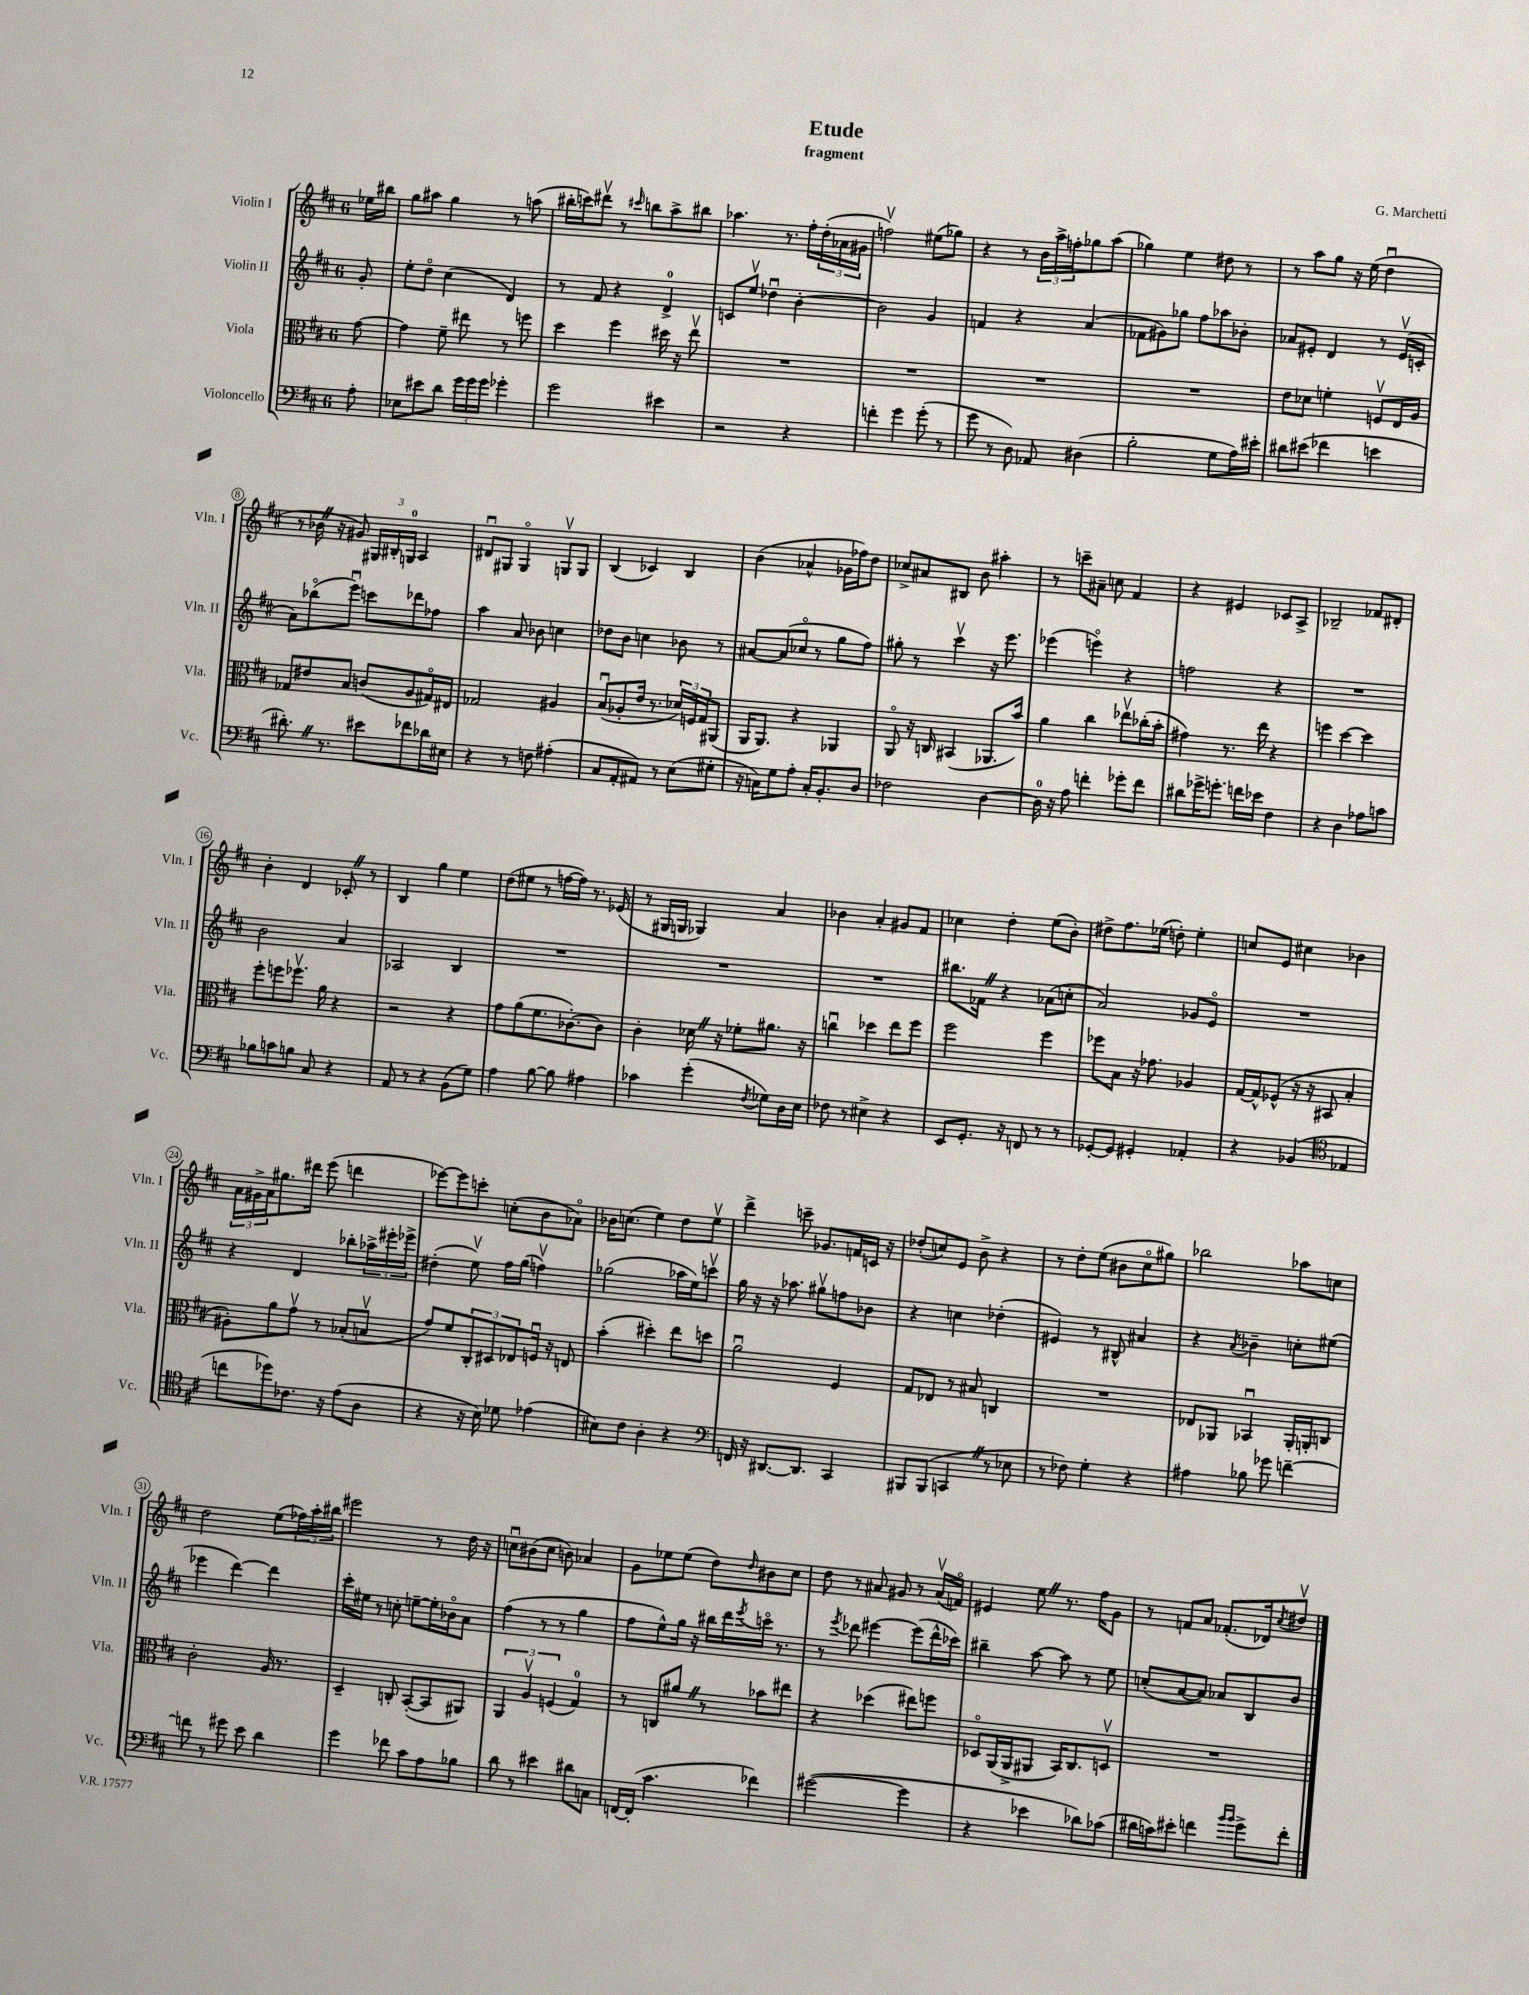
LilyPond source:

\header { title = "Etude" composer = "G. Marchetti" subtitle = "fragment" }
<<
\new StaffGroup <<
\new Staff = "s0" \with { instrumentName = "Violin I" shortInstrumentName = "Vln. I" } {
    \clef treble \key d \major \once \override Staff.TimeSignature.style = #'single-digit \time 6/8 \partial 8
    ees''16 bis''16 |
    g''8 ais''8 g''4 r8 a''8( |
    bis''16-. c'''16) dis'''8\upbow r8 \grace { cis'''16 } b''8 a''8-> bis''8 |
    aes''4. r8. fis''16-. \tuplet 3/2 { d''16-.( aes'16 gis'16 } |
    f''2\upbow) eis''8( ges''8) |
    r4 r8 \tuplet 3/2 { b'16 a''16-> f''16-. } ges''8 a''8( |
    ges''4) e''4 dis''8 r8 |
    r8 a''8 g''8 r16 e''16( d''4\downbow |
    r8 bes'16 \once \override BreathingSign.text = \markup { \musicglyph "scripts.caesura.straight" } \breathe r16 gis'8) \tuplet 3/2 { gis16 bis16-. g16-0 } a4 |
    dis'8\downbow gis8 gis4\flageolet g8\upbow g8 |
    b4( ces'4) b4 |
    b'4( aes'4-^ ges'16 fes''16) d''8 |
    ces''8-> ais'8 bis8 b'8 ais''4-. |
    r8 c'''8-- ais'8-- c''8 fis'4 |
    r4 eis'4 ces'8 a8-> |
    bes2-- fes'8 dis'8-. |
    b'4-. d'4 ces'8-. \once \override BreathingSign.text = \markup { \musicglyph "scripts.caesura.straight" } \breathe r8 |
    b4 g''4 e''4 |
    d''8( eis''8 r8 f''16~ f''16) r8. ees'16( |
    r8 gis16 g16 ges4) a'4 |
    bes'4 a'4-. gis'8 fis'8 |
    ces''4 d''4-. e''8( b'8-.) |
    dis''8-> fis''8. ees''16( d''8-.) ees''4-. |
    c''8 e'8 cis''4 bes'4 |
    \tuplet 3/2 { a'16 gis'16-> a'16 } gis''8. dis'''16 e'''8( d'''4 |
    ees'''8~) ees'''8 c'''8-. c''8-.( b'8 aes'8\flageolet) |
    bes'16 c''8.( e''4) d''8 e''8\upbow |
    d'''4-> c'''8-- ges'8. f'16 c'16 r16 |
    des''8-.( c''8) e'8 b'8-> r4 |
    r8 d''8-. e''8( bis'8 cis''8\flageolet gis''8) |
    bes''2 aes''8 c''8 |
    d''2 e''8( \tuplet 3/2 { fes''16) a''16-. bis''16 } |
    eis'''2 r8 d''16 r16 |
    c''8\downbow bis'8( c''8 b'8) aes'4 |
    g'8 ees''8 ees''8( d''8) \grace { d''16 } bis'8 cis''8 |
    d''8 r8 ais'8 gis'8 r8 ais'16\upbow( f'16\flageolet) |
    eis'4 e''8 \once \override BreathingSign.text = \markup { \musicglyph "scripts.caesura.straight" } \breathe r8. fis''16 g'8 |
    r8 f'8 a'8 fes'8.-.( des'16) \acciaccatura { cis''8 } dis''8\upbow \bar "|." |
}
\new Staff = "s1" \with { instrumentName = "Violin II" shortInstrumentName = "Vln. II" } {
    \clef treble \key d \major \once \override Staff.TimeSignature.style = #'single-digit \time 6/8 \partial 8
    g'8-. |
    e''8-. d''8\flageolet cis''4( d'4) |
    r8 fis'8 r4 d'4-0-> |
    c'8 e''8\upbow des''4\downbow b'4~-. |
    b'2 g'4 |
    f'4 r4 a'4( |
    fes'8 gis'8) ges''8 fis''8 aes''8 bes'8-. |
    aes'8 eis'8-. d'4 r8 eis'16\upbow( c'16-. |
    a'8) bes''8\flageolet( e'''8\downbow) c'''8 des'''8 fes''8 |
    a''4 a'8 bes'8 c''4 |
    des''8 b'8 c''4 bes'8 r8 |
    ais'8~ ais'8( ces''8\flageolet r8 g''8 fis''8) |
    gis''8-. r8 cis'''4\upbow r16 e'''8. |
    ees'''4( e'''4\flageolet) r4 |
    f''2 r4 |
    R2. |
    b'2 a'4 |
    aes2 b4 |
    R2. |
    R2. |
    R2. |
    bis''8. fes'16 \once \override BreathingSign.text = \markup { \musicglyph "scripts.caesura.straight" } \breathe r4 aes'8( c''8-. |
    a'2) ges'8 e'8\flageolet |
    R2. |
    r4 d'4 bes''8-. \tuplet 3/2 { aes''16-> eis'''16-. ees'''16-> } |
    dis''4-.( e''8\upbow) fis''16 g''16( f''4\upbow) |
    ges''2( aes''16 e''16) c'''8\upbow |
    g''16 r16 r16 aes''8. gis''8\upbow f''8 bes'8 |
    r4 c''4 des''4-.( |
    eis'4) r8 bis8-^ ais'4 |
    r4 \acciaccatura { a'8 } bes'4-- c''8-. eis''8( |
    ees'''4 d'''4~) d'''4 |
    cis'''16-. eis''16 r8 c''8-. e''8~-- e''16-. bes'16\flageolet a'8 |
    fis''4( r8 r8 g''4 |
    fis''8 e''8-^) g''16 r16 bis''16 d'''16 \acciaccatura { e'''8 } c'''16\flageolet r8. |
    r8 \acciaccatura { e'''8 } des'''8 eis'''4~ eis'''8( des'''16-^ ces'''16) |
    bis''4-- a''8~ a''8 r8 e''8 |
    c''8-.( a'8~ a'8) aes'8 b8 b'8 \bar "|." |
}
\new Staff = "s2" \with { instrumentName = "Viola" shortInstrumentName = "Vla." } {
    \clef alto \key d \major \once \override Staff.TimeSignature.style = #'single-digit \time 6/8 \partial 8
    g'8~ |
    g'4 fis'8-- eis''8 r8 f''8 |
    d''4 fis''4 dis''16 r16 e''8\upbow |
    R2. |
    R2. |
    R2. |
    R2. |
    e'8 des'8 f'4-. f8\upbow e16 a16 |
    ges8 eis'8 b8 c'8( a8 gis16\flageolet) eis16 |
    ges2 ais4 |
    b8\downbow( aes8-. e'16 r8. \tuplet 3/2 { des'16) f16 g16 } ais,8( |
    a,16 a,8.) r4 aes,4 |
    a,8\flageolet r16 c16 bis,4( aes,8. b'16) |
    a'4 cis''4 ees''8\upbow ces''16-.( b'16-. |
    gis'4) r8. e''16 r4 |
    f''4 d''4~ d''4 |
    fis''8-. f''8 fes''8.\upbow a'16 r4 |
    r2 r4 |
    g'8 a'8( fis'8. ces'8.~-.) ces'8 |
    cis'4-. des'16 \once \override BreathingSign.text = \markup { \musicglyph "scripts.caesura.straight" } \breathe r16 fes'8-. ais'8. r16 |
    c''4\downbow des''4 e''8 fis''8 |
    fis''2 fis''4 |
    fes''8 b8 r16 ges'8. aes4 |
    g16~ g16-^ fes8-^( r16 r16 bis,8 b4-. |
    ais8-.) a'8 g'8\upbow r8 bes8-.( b8\upbow |
    g'8) fis'8 \tuplet 3/2 { cis8-. dis8 ees8 } f16\downbow r16 e8 |
    b'4-.( dis''4-.) e''8 d''8 |
    a'2\downbow fis4 |
    g8 ees8 r8 bis8 c4 |
    R2. |
    ees8 aes,8 bes,4\downbow aes,16-. a,16-. c8 |
    cis'2-. a16 r8. |
    d4-- c8-. b,8~-.( b,8 ais,8) |
    \tuplet 3/2 { a,4 a4\upbow f4( } g4-0) |
    r8 c8 ais'8 \once \override BreathingSign.text = \markup { \musicglyph "scripts.caesura.straight" } \breathe r8 bes'8 eis''8 |
    r4 des''4( eis''8) f''8 |
    des8\flageolet a,16( a,16-> ais,8 b,16) cis8. d8\upbow |
    R2. \bar "|." |
}
\new Staff = "s3" \with { instrumentName = "Violoncello" shortInstrumentName = "Vc." } {
    \clef bass \key d \major \once \override Staff.TimeSignature.style = #'single-digit \time 6/8 \partial 8
    a8-. |
    ees8 eis'8 d'8 \tuplet 3/2 { g'16 g'16 g'16 } ges'4-. |
    g'2 eis'4 |
    r2 r4 |
    f'4-. g'4 g'8-.( r8 |
    g'8 r8 d8) aes,8 dis4( |
    b2-. g8 a16) eis'16-. |
    dis'8 eis'8( fes'4 e'4 |
    dis'8.-.) \once \override BreathingSign.text = \markup { \musicglyph "scripts.caesura.straight" } \breathe r8. eis'8 fes'8 des'16 eis16 |
    r4 r8 f8 ais4-.( |
    cis8 a,8-. ais,8) r8 e8( gis8-. |
    r16 c16) g8 a8-. c16-. b,8.-. d8 |
    fes2 d4~ |
    d16-0 r16 a8 f'4-. ges'8-. f'8 |
    dis'8 ges'16-> g'8.-. f'16 ees'16 fis4 |
    r4 d4 aes8 c'8 |
    bes8 c'8 b8 cis8 r4 |
    a,8 r8 r4 b,8( g8) |
    a4 b8~ b8 ais4 |
    ces'4 g'4-.( \acciaccatura { fis8 } ges8) d16 e16 |
    fes8 r8 eis4-> r4 |
    e,8 g,8.-. r16 f,8 r8 r8 |
    ges,8~-. ges,8 gis,4-. aes,4-. |
    r4 bes,4( \clef tenor ees4 |
    c''8 des''8) ces'8. r16 e'8( a8 |
    r4 r16 b16) des'8 ees'4( |
    bis8) cis'8 a4-. r4 |
    \clef bass f,16 r16 dis,8.~ dis,8. cis,4 |
    bis,,8 bis,,8( c,4 \once \override BreathingSign.text = \markup { \musicglyph "scripts.caesura.straight" } \breathe r8 ees8 |
    r8 fes8) g4-. r4 |
    ais4 bes8 ges'8 f'4~-- |
    f'8 r8 gis'8 e'8 d'4 |
    g'4 fes'8 cis'8 a8 bes8 |
    d'8 r8 eis'4 dis'8 c8 |
    f,16~ f,16-.( cis'4. fes'4) |
    gis'2~( gis'4 |
    r4 ees'4 des'8) ces'8( |
    dis'16 c'16) eis'8-. f'4 \grace { b'16 b'16 } g'8-> f'8-. \bar "|." |
}
>>
>>
\layout { \context { \Score \override BarNumber.stencil = #(make-stencil-circler 0.1 0.3 ly:text-interface::print) } }
